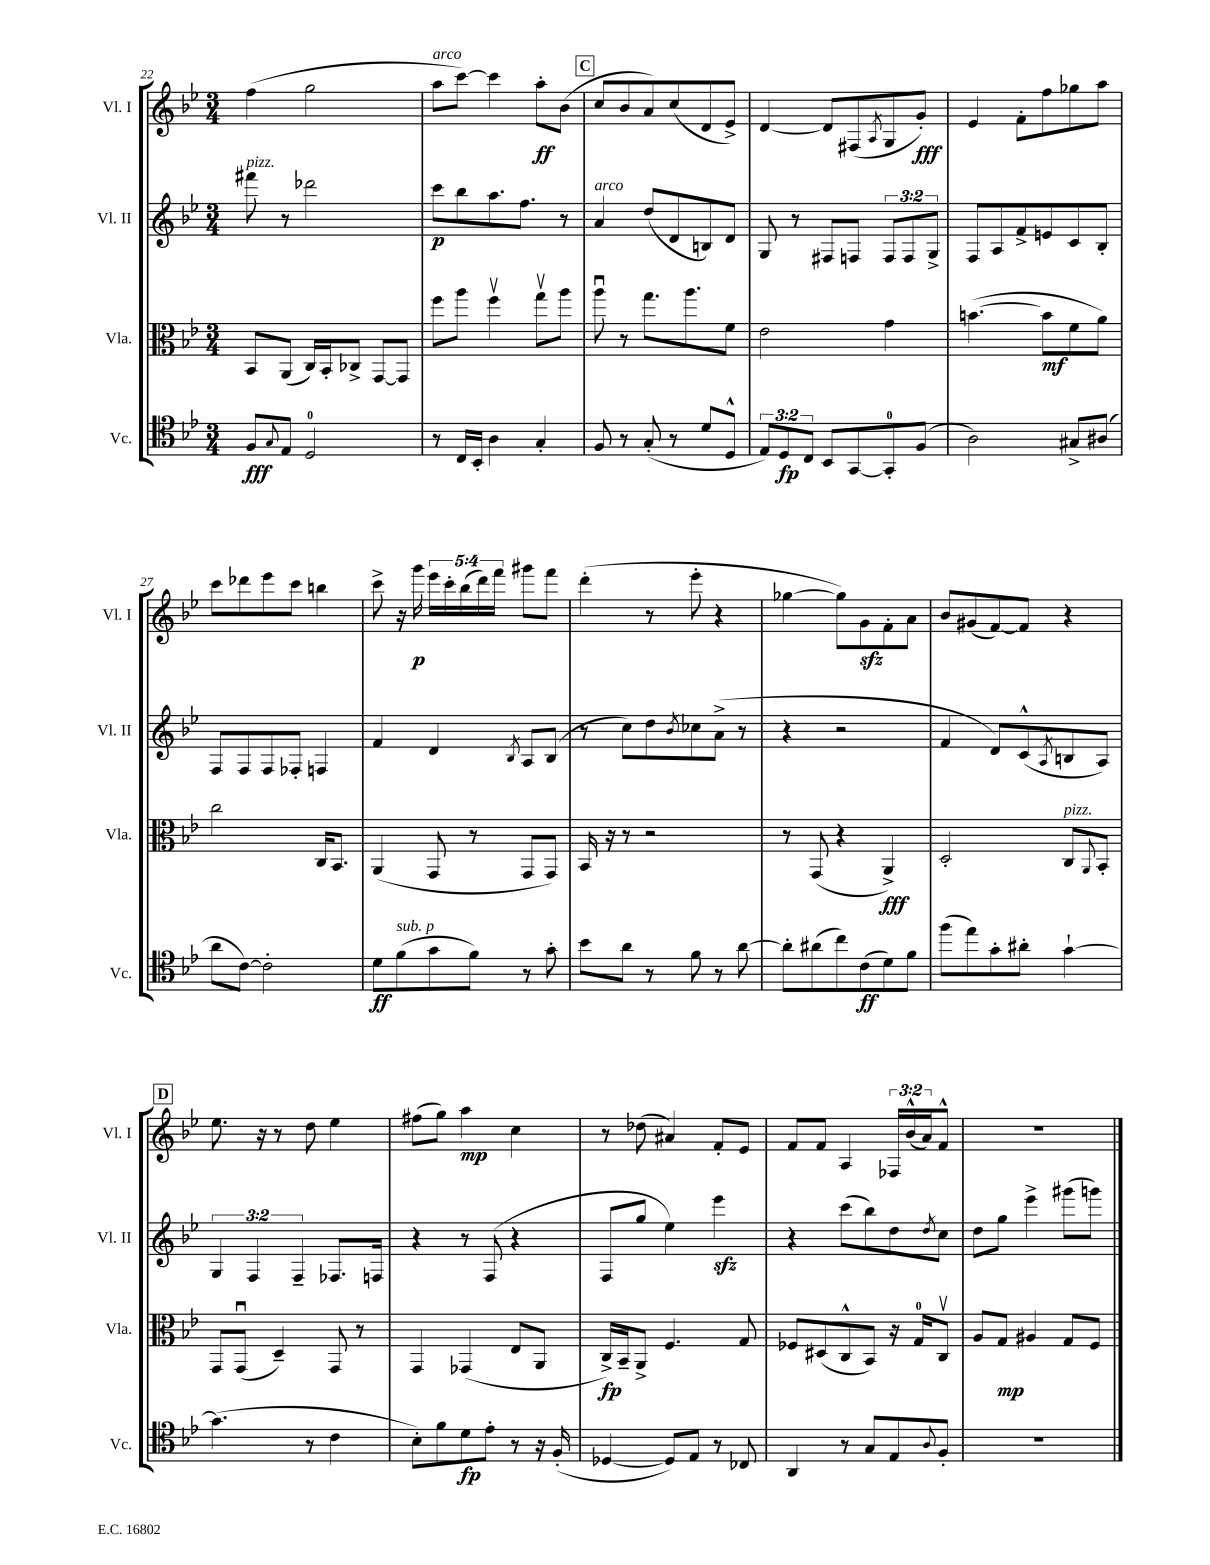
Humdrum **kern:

**kern	**kern	**kern	**kern
*staff4	*staff3	*staff2	*staff1
*clefC4	*clefC3	*clefG2	*clefG2
*k[b-e-]	*k[b-e-]	*k[b-e-]	*k[b-e-]
*M3/4	*M3/4	*M3/4	*M3/4
8F	8BB-	8fff#	(4ff
8qqG	.	.	.
8E-	(8AA	8r	.
2D	16C)	2ddd-	2gg
.	16BB-'	.	.
.	8C-^	.	.
.	[8GG	.	.
.	8GG]	.	.
=	=	=	=
8r	8ff	8ccc	8aa
16C	8aa	8bb-	[8ccc)
16BB-'	.	.	.
4A	4ffv	8.aa	4ccc]
.	.	8.ff	.
4G'	8ggv	.	8aa'
.	8aa	8r	(8b-
=	=	=	=
8F	8aau	4a	8cc
8r	8r	.	8b-
(8G'	8.gg	(8dd	8a)
8r	.	8d	(8cc
.	8.aa	.	.
8d	.	8B)	8d
8D^^	8f	8d	8e-^)
=	=	=	=
12E-)	2e-	8G	[4d
12D	.	.	.
.	.	8r	.
12C	.	.	.
8BB-	.	8F#	8d]
[8GG	.	8F	(8F#
.	.	.	8qA
8GG']	4g	12F	8G
.	.	12F	.
(8F	.	.	8g')
.	.	12G^	.
=	=	=	=
2A)	([4.b	8F	4e-
.	.	8A	.
.	.	8f^	8f'
.	8b]	8e	8ff
8G#^	8f	8c	8gg-
(8A#	8a)	8B-'	8aa
=	=	=	=
8a	2cc	8F	8ccc
[8c)	.	8F	8ddd-
2c']	.	8F	8eee-
.	.	8F-'	8ccc
.	16C	4F	4bb
.	8.BB-	.	.
=	=	=	=
8d	(4AA	4f	8ccc^
(8f	.	.	16r
.	.	.	16ggg
8g	8GG	4d	20eee-
.	.	.	20ccc'
.	.	.	(20bb-
8f)	8r	.	.
.	.	.	20ddd)
.	.	.	20fff
.	.	8qB-	.
8r	8GG	8A	8ggg#
8g'	8GG)	(8B-	8fff
=	=	=	=
8b-	16BB-	8r	(4ddd'
.	16r	.	.
8a	8r	8cc)	.
8r	2r	8dd	8r
.	.	8qb-	.
8f	.	8cc-	8eee-'
8r	.	(8a^	4r
[8a	.	8r	.
=	=	=	=
8a']	8r	4r	[4gg-
(8a#	(8GG	.	.
8cc)	4r	2r	8gg-])
(8c	.	.	8g
8d)	4AA^)	.	8f'
8f	.	.	8a
=	=	=	=
(8ff	2D'	4f	8b-
8ee-)	.	.	(8g#
8g'	.	8d)	[8f)
8a#'	.	(8c^^	8f]
.	.	8qA	.
[4g`	8C	8B	4r
.	8qqAA	.	.
.	8BB-'	8A)	.
=	=	=	=
(4.g]	8GG	6G	8.ee-
.	(8GGu	.	.
.	.	6F	.
.	.	.	16r
.	4D~)	.	8r
.	.	6F~	.
8r	.	.	8dd
4c	8GG	8.F-	4ee-
.	8r	.	.
.	.	16F	.
=	=	=	=
8B-')	4GG	4r	(8ff#
8f	.	.	8gg)
8d	(4GG-	8r	4aa
8e-'	.	(8F	.
8r	8E-	4r	4cc
16r	8AA	.	.
(16F'	.	.	.
=	=	=	=
[4D-	16C^)	8F	8r
.	16BB-~	.	.
.	8AA^	8gg	(8dd-
8D-])	4.F	4ee-)	4a#)
8E-	.	.	.
8r	.	4eee-	8f'
8C-	8G	.	8e-
=	=	=	=
4AA	8F-	4r	8f
.	(8D#	.	8f
8r	8C^^	(8ccc	4A
8G	8BB-)	8bb-)	.
8E-	16r	8dd	24F-
.	.	.	(24b-^^
.	16G	.	.
.	.	.	24a)
8qqA	.	8qdd	.
8F'	8Cv	8cc	8f^^
=	=	=	=
2.r	8A	8dd	2.r
.	8G	8gg	.
.	4A#	4eee-^	.
.	8G	(8ggg#	.
.	8F	8ggg)	.
==	==	==	==
*-	*-	*-	*-
